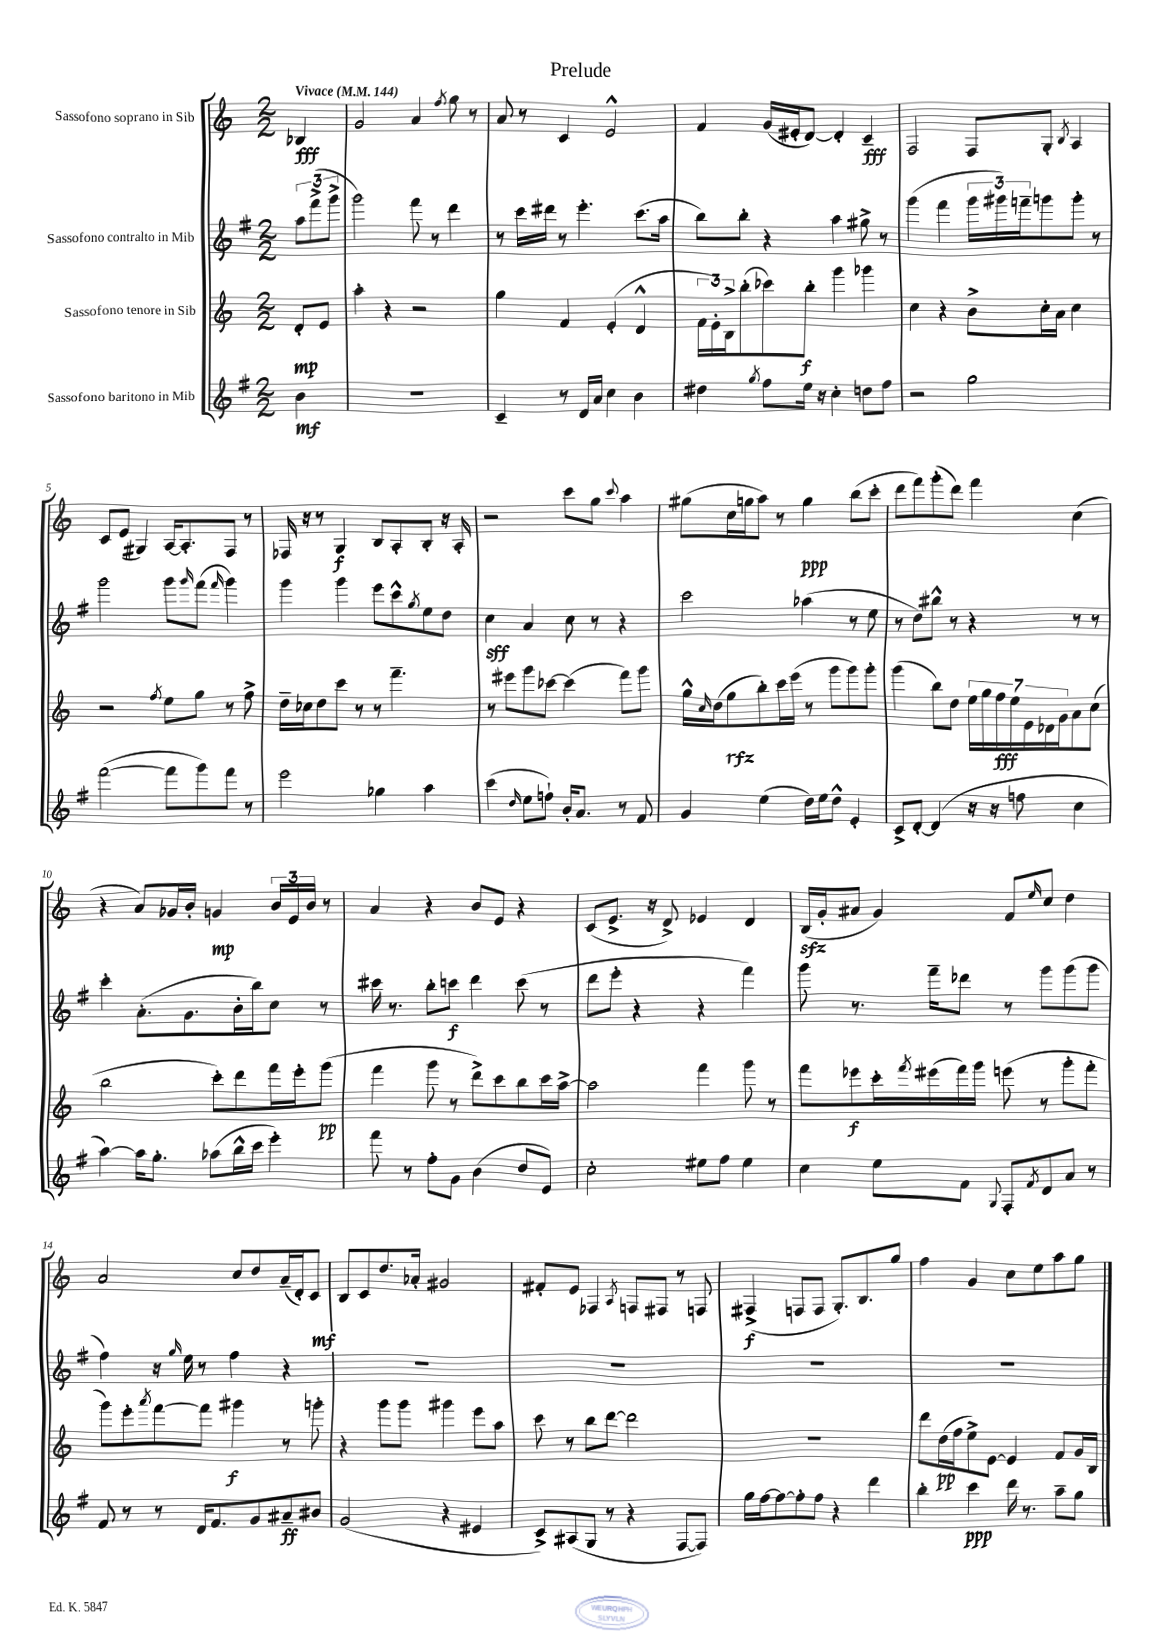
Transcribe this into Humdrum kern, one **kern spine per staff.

**kern	**dynam	**kern	**dynam	**kern	**dynam	**kern	**dynam
*part4	*part4	*part3	*part3	*part2	*part2	*part1	*part1
*staff4	*staff4	*staff3	*staff3	*staff2	*staff2	*staff1	*staff1
*I"Sassofono baritono in Mib	*	*I"Sassofono tenore in Sib	*	*I"Sassofono contralto in Mib	*	*I"Sassofono soprano in Sib	*
*clefG2	*	*clefG2	*	*clefG2	*	*clefG2	*
*k[f#]	*	*k[]	*	*k[f#]	*	*k[]	*
*M2/2	*	*M2/2	*	*M2/2	*	*M2/2	*
*MM144	*	*MM144	*	*MM144	*	*MM144	*
=	=	=	=	=	=	=	=
!	!	!	!	!	!	!LO:TX:a:B:t=Vivace	!
4b\	mf	8d'/L	mp	12aa\L	.	4B-X/	fff
.	.	.	.	(12fff#^\	.	.	.
.	.	8e/J	.	.	.	.	.
.	.	.	.	12ggg^\J	.	.	.
=1	=1	=1	=1	=1	=1	=1	=1
1r	.	4aa'\	.	2ggg\)	.	2g/	.
.	.	4r	.	.	.	.	.
.	.	2r	.	8fff#\	.	4a/	.
.	.	.	.	8r	.	.	.
.	.	.	.	.	.	8qff/	.
.	.	.	.	4ddd\	.	8gg\	.
.	.	.	.	.	.	8r	.
=2	=2	=2	=2	=2	=2	=2	=2
4c~/	.	4gg\	.	8r	.	8a/	.
.	.	.	.	16ccc\LL	.	8r	.
.	.	.	.	16ddd#X\JJ	.	.	.
8r	.	4f/	.	8r	.	4c/	.
16d/LL	.	.	.	4.eee'\	.	.	.
16a/JJ	.	.	.	.	.	.	.
4cc\	.	(4e'/	.	.	.	2e^^/	.
4b\	.	4d^^/	.	(8.ccc\L	.	.	.
.	.	.	.	16aa\Jk	.	.	.
=3	=3	=3	=3	=3	=3	=3	=3
4dd#X\	.	24f\LL	.	8bb\L)	.	4f/	.
.	.	24e'\)	.	.	.	.	.
.	.	24B^\J	.	.	.	.	.
.	.	(8bb'\	.	8bb'\J	.	.	.
8qgg/	.	.	.	.	.	.	.
8ff#\L	.	8ccc-X\)	.	4r	.	(16g/LL	.
.	.	.	.	.	.	16e#X'/J	.
16ee\Jk	.	8bb'\J	f	.	.	[8d/J)	.
16r	.	.	.	.	.	.	.
4cc'\	.	4ggg\	.	4aa\	.	4d'/]	.
8ddn\L	.	4ggg-X\	.	8gg#X^\	.	4c~/	fff
8ff#\J	.	.	.	8r	.	.	.
=4	=4	=4	=4	=4	=4	=4	=4
2r	.	4cc\	.	(4ggg\	.	2F/	.
.	.	4r	.	4fff#\	.	.	.
2gg\	.	8b^\L	.	24ggg\LL	.	8F/L	.
.	.	.	.	24ggg#X\)	.	.	.
.	.	.	.	24fffn~\J	.	.	.
.	.	16cc'\L	.	8gggn\	.	8G'/J	.
.	.	16a\JJ	.	.	.	.	.
.	.	.	.	.	.	8qB/	.
.	.	4cc\	.	8ggg'\J	.	4A/	.
.	.	.	.	8r	.	.	.
!!LO:LB:g=z
=5	=5	=5	=5	=5	=5	=5	=5
([2fff#\	.	2r	.	2ggg\	.	8c/L	.
.	.	.	.	.	.	(8e/J	.
.	.	.	.	.	.	4G#X/)	.
.	.	8qff/	.	.	.	.	.
8fff#\L]	.	8ee\L	.	8ggg\L	.	[16A/KL	.
.	.	.	.	.	.	8.A'/]	.
.	.	.	.	16qqggg/	.	.	.
8ggg\)	.	8gg\J	.	(8fff#\J	.	.	.
.	.	.	.	16qqfff#/	.	.	.
8fff#\J	.	8r	.	4ggg\)	.	8F/J	.
8r	.	8ff^\	.	.	.	8r	.
=6	=6	=6	=6	=6	=6	=6	=6
2eee\	.	16dd~\LL	.	4ggg\	.	16F-X/	.
.	.	16cc-X\J	.	.	.	16r	.
.	.	8dd\	.	.	.	8r	.
.	.	8ccc\J	.	4ggg\	.	4G/	f
.	.	8r	.	.	.	.	.
4gg-X\	.	8r	.	8eee\L	.	8B/L	.
.	.	4.fff~\	.	8ccc^^\	.	8A'/	.
.	.	.	.	8qgg/	.	.	.
4aa\	.	.	.	8ee\	.	8B'/J	.
.	.	.	.	8dd\J	.	16r	.
.	.	.	.	.	.	16A'/	.
=7	=7	=7	=7	=7	=7	=7	=7
(4ccc\	.	8r	.	4cc\	sff	2r	.
.	.	8eee#X\L	.	.	.	.	.
16qqdd/	.	.	.	.	.	.	.
8ee\L	.	8ggg\	.	4a/	.	.	.
8ffn`\J)	.	[8ccc-X\J	.	.	.	.	.
16b'/KL	.	(4ccc-\]	.	8cc\	.	8ccc\L	.
8.a/J	.	.	.	.	.	.	.
.	.	.	.	8r	.	8gg\J	.
.	.	.	.	.	.	8qqccc/	.
8r	.	8fff\L)	.	4r	.	4aa\	.
8f#/	.	8ggg\J	.	.	.	.	.
=8	=8	=8	=8	=8	=8	=8	=8
4g/	.	16gg^^\LL	.	2ccc\	.	(8gg#X\L	.
.	.	16qqcc/	.	.	.	.	.
.	.	(16dd\J	.	.	.	.	.
.	.	8gg\	rfz	.	.	16cc\L	.
.	.	.	.	.	.	16ggn\J	.
(4ee\	.	8bb'\)	.	.	.	8aa\J)	.
.	.	16ccc\L	.	.	.	8r	.
.	.	(16eee\JJ	.	.	.	.	.
16dd\LL)	.	8r	.	(4aa-X\	.	4gg\	ppp
16ee\J	.	.	.	.	.	.	.
8dd^^\J	.	8ggg\L	.	.	.	.	.
4e'/	.	8ggg\)	.	8r	.	(8bb\L	.
.	.	8ggg'\J	.	8ee\	.	8ccc'\J	.
=9	=9	=9	=9	=9	=9	=9	=9
8c^/L	.	(4ggg\	.	8r	.	8ddd\L	.
[8d'/J	.	.	.	8dd\L)	.	8fff\)	.
(4d/]	.	8bb\L)	.	8bb#X^^\J	.	(8ggg'\	.
.	.	8dd\J	.	8r	.	8ddd\J)	.
16r	.	28ee\LL	.	4r	.	4fff\	.
.	.	28gg\	.	.	.	.	.
16r	.	.	.	.	.	.	.
.	.	28ff\	fff	.	.	.	.
.	.	28ee\	.	.	.	.	.
8ffn\	.	.	.	.	.	.	.
.	.	28e\	.	.	.	.	.
.	.	28d-X\	.	.	.	.	.
.	.	28g\J	.	.	.	.	.
4cc\	.	8a\	.	8r	.	(4cc\	.
.	.	(8cc\J	.	8r	.	.	.
!!LO:LB:g=z
=10	=10	=10	=10	=10	=10	=10	=10
[4aa\)	.	2bb\	.	4ccc'\	.	4r	.
16aa\KL]	.	.	.	(8.a'\L	.	8a/L)	.
8.gg'\J	.	.	.	.	.	.	.
.	.	.	.	.	.	16g-X/L	.
.	.	.	.	8.g\	.	16b'/JJ	.
(8aa-X\L	.	8ccc'\L)	.	.	.	4gn/	mp
16bb^^\L	.	8ddd\	.	16b'\L	.	.	.
16ccc\JJ	.	.	.	16bb\J)	.	.	.
4eee'\)	.	16fff\L	.	8cc\J	.	24b/LL	.
.	.	.	.	.	.	24e/	.
.	.	16eee'\J	.	.	.	.	.
.	.	.	.	.	.	24b/JJ	.
.	.	(8ggg\J	pp	8r	.	8r	.
=11	=11	=11	=11	=11	=11	=11	=11
8fff#\	.	4fff\	.	16ccc#X\	.	4a/	.
.	.	.	.	8.r	.	.	.
8r	.	.	.	.	.	.	.
8ff#'\L	.	8ggg\	.	8bb'\L	.	4r	.
8g\J	.	8r	.	8cccn\J	f	.	.
(4b\	.	8ddd^\L)	.	4ddd\	.	8b/L	.
.	.	8ccc\	.	.	.	8e/J	.
8dd/L	.	8bb\	.	(8ccc\	.	4r	.
8e/J)	.	16ccc\L	.	8r	.	.	.
.	.	[16aa^\JJ	.	.	.	.	.
=12	=12	=12	=12	=12	=12	=12	=12
2cc'\	.	2aa\]	.	8ddd\L	.	(8c/L	.
.	.	.	.	8eee'\J	.	8.e^/J	.
.	.	.	.	4r	.	.	.
.	.	.	.	.	.	16r	.
.	.	.	.	.	.	8d^/)	.
8ee#X\L	.	4fff\	.	4r	.	4e-X/	.
8ff#\J	.	.	.	.	.	.	.
4ee#\	.	8ggg\	.	4fff#\)	.	4d/	.
.	.	8r	.	.	.	.	.
=13	=13	=13	=13	=13	=13	=13	=13
4cc\	.	8fff\L	.	8ggg\	.	(16Bzz/LL	.
.	.	.	.	.	.	16g'/J	.
.	.	8eee-X\	f	8.r	.	8a#X/J	.
8ee\L	.	16ccc'\L	.	.	.	4g/)	.
.	.	8qfff/	.	.	.	.	.
.	.	(16eee#X\	.	16fff#~\KL	.	.	.
8f#\J	.	16fff\)	.	8ddd-X\J	.	.	.
.	.	16ggg\JJ	.	.	.	.	.
8qqG/	.	.	.	.	.	.	.
8F#'/L	.	(8eeen\	.	8r	.	8f/L	.
8qf#/	.	.	.	.	.	16qqee/	.
8d/	.	8r	.	8ggg\L	.	8cc/J	.
8a/J	.	8ggg'\L	.	(8ggg\	.	4dd\	.
8r	.	8fff'\J	.	8ggg\J	.	.	.
!!LO:LB:g=z
=14	=14	=14	=14	=14	=14	=14	=14
8f#/	.	8ggg\L)	.	4ff#\)	.	2a/	.
8r	.	8eee'\	.	.	.	.	.
.	.	8qaaa/	.	.	.	.	.
8r	.	[8fff\	.	16r	.	.	.
.	.	.	.	16qqgg/	.	.	.
.	.	.	.	16ee\	.	.	.
16d/KL	.	8fff\J]	.	8r	.	.	.
8.f#/	.	.	.	.	.	.	.
.	.	4ggg#X\	f	4ff#\	.	8cc/L	.
8g/	.	.	.	.	.	8dd/	.
8a#X~/	ff	8r	.	4r	.	(16a~/L	.
.	.	.	.	.	.	16d'/J)	.
8b#X/J	.	8gggn'\	.	.	.	8c/J	mf
=15	=15	=15	=15	=15	=15	=15	=15
(2g/	.	4r	.	1r	.	8B/L	.
.	.	.	.	.	.	8c/	.
.	.	8ggg\L	.	.	.	8.dd/	.
.	.	8ggg\J	.	.	.	.	.
.	.	.	.	.	.	16a-X'/Jk	.
4r	.	4ggg#X\	.	.	.	2g#X/	.
4e#X/	.	8eee\L	.	.	.	.	.
.	.	8aa\J	.	.	.	.	.
=16	=16	=16	=16	=16	=16	=16	=16
8c^/L)	.	8ccc\	.	1r	.	8f#X'/L	.
(8A#X/	.	8r	.	.	.	8e/J	.
8G/J	.	8bb\L	.	.	.	4F-X/	.
8r	.	[8ddd\J	.	.	.	.	.
.	.	.	.	.	.	8qA/	.
4r	.	2ddd\]	.	.	.	8Fn/L	.
.	.	.	.	.	.	8F#X/J	.
[8F#/L	.	.	.	.	.	8r	.
8F#/J])	.	.	.	.	.	8Fn/	.
=17	=17	=17	=17	=17	=17	=17	=17
16gg\LL	.	1r	.	1r	.	(4F#X^/	f
[16ff#\J	.	.	.	.	.	.	.
8ff#\_	.	.	.	.	.	.	.
8ff#'\]	.	.	.	.	.	8Fn/L	.
8ff#\J	.	.	.	.	.	8F/J	.
4r	.	.	.	.	.	8.G'/L)	.
.	.	.	.	.	.	8.B/	.
4ddd\	.	.	.	.	.	.	.
.	.	.	.	.	.	8gg/J	.
=18	=18	=18	=18	=18	=18	=18	=18
4bb'\	.	8ddd\L	.	1r	.	4ff\	.
.	.	(16dd\L	pp	.	.	.	.
.	.	16ff\J	.	.	.	.	.
4ccc\	ppp	8ee^\)	.	.	.	4g/	.
.	.	[8e\J	.	.	.	.	.
16ddd\	.	4e/]	.	.	.	8cc\L	.
8.r	.	.	.	.	.	.	.
.	.	.	.	.	.	8ee\	.
8aa~\L	.	8f/L	.	.	.	8aa\	.
8gg\J	.	16g/L	.	.	.	8gg\J	.
.	.	16B/JJ	.	.	.	.	.
==	==	==	==	==	==	==	==
*-	*-	*-	*-	*-	*-	*-	*-
